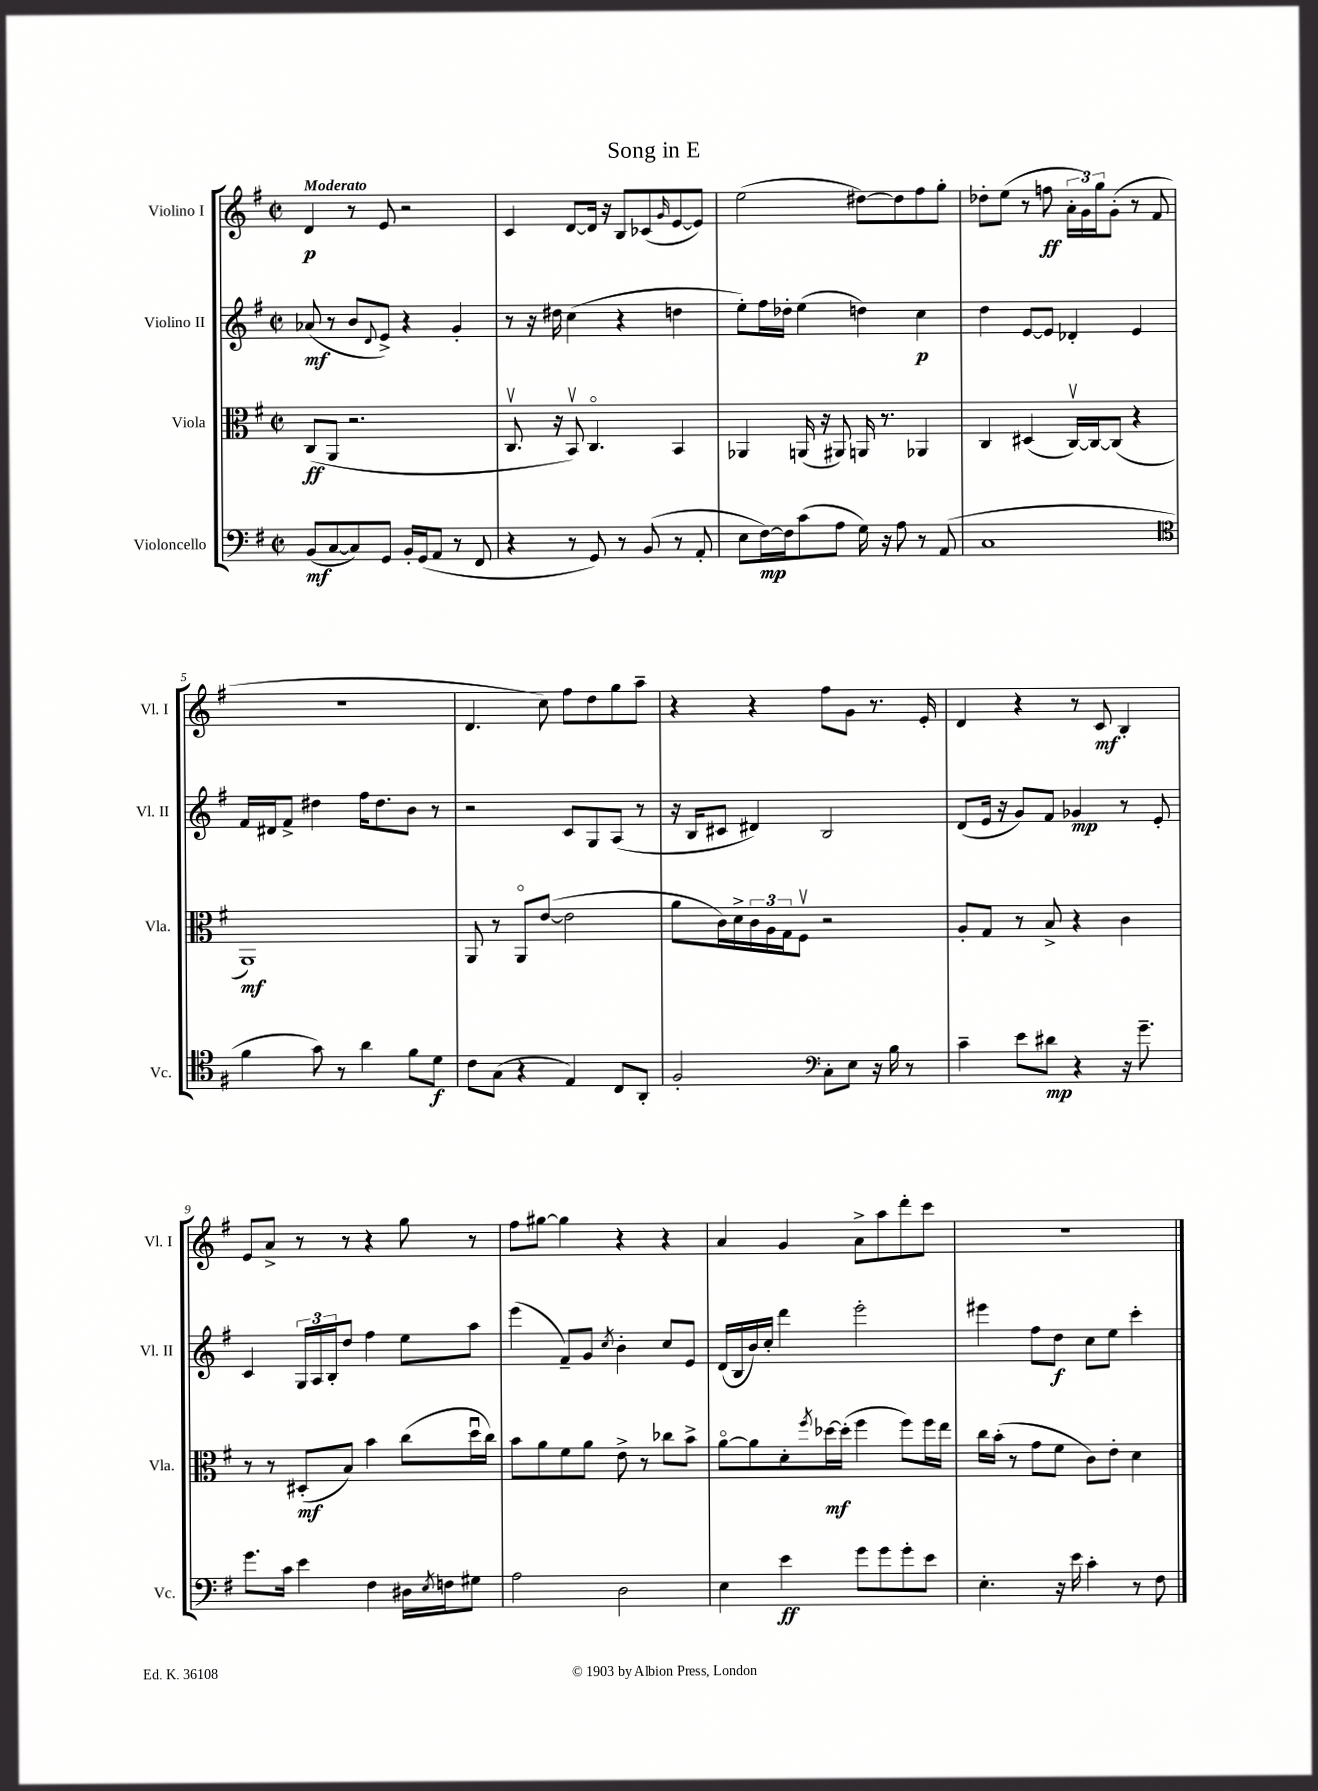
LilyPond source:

\header { title = "Song in E" }
<<
\new StaffGroup <<
\new Staff = "s0" \with { instrumentName = "Violino I" shortInstrumentName = "Vl. I" } {
    \clef treble \key g \major \defaultTimeSignature \time 2/2 \tempo "Moderato"
    d'4\p r8 e'8 r2 |
    c'4 d'8~ d'16 r16 b8 ces'8( \grace { g'16 } e'8~ e'8) |
    e''2( dis''8~) dis''8 fis''8 g''8-. |
    des''8-. e''8( r8 f''8\ff \tuplet 3/2 { a'16-. g'16) g''16 } g'8-.( r8 fis'8 |
    r1 |
    d'4. c''8) fis''8 d''8 g''8 a''8-- |
    r4 r4 fis''8 g'8 r8. e'16-. |
    d'4 r4 r8 c'8\mf b4-. |
    e'8 a'8-> r8 r8 r4 g''8 r8 |
    fis''8 gis''8~ gis''4 r4 r4 |
    a'4 g'4 a'8-> a''8 d'''8-. c'''8 |
    r1 \bar "|." |
}
\new Staff = "s1" \with { instrumentName = "Violino II" shortInstrumentName = "Vl. II" } {
    \clef treble \key g \major \defaultTimeSignature \time 2/2
    aes'8\mf( r8 b'8 \appoggiatura { d'8 } e'8->) r4 g'4-. |
    r8 r16 dis''16 c''4( r4 d''4 |
    e''8-.) fis''16 des''16-. e''4( d''4) c''4\p |
    d''4 e'8~ e'8 des'4-. e'4 |
    fis'16 dis'16 fis'8-> dis''4 fis''16 dis''8. b'8 r8 |
    r2 c'8 g8 a8( r8 |
    r16 b16 cis'8 dis'4) b2 |
    d'8( e'16 r16 g'8) fis'8 ges'4\mp r8 e'8-. |
    c'4 \tuplet 3/2 { g16 a16 b16-. } d''8 fis''4 e''8 a''8 |
    e'''4( fis'8--) g'8 \acciaccatura { c''8 } b'4-. c''8 e'8 |
    d'16( b16 b'16) c''16-. d'''4 e'''2-. |
    eis'''4 fis''8 d''8\f c''8 e''8 c'''4-. \bar "|." |
}
\new Staff = "s2" \with { instrumentName = "Viola" shortInstrumentName = "Vla." } {
    \clef alto \key g \major \defaultTimeSignature \time 2/2
    c8\ff( a,8 r2. |
    c8.\upbow r16 b,8\upbow) c4.\flageolet b,4 |
    aes,4 a,16( r16 ais,8) a,16 r8. aes,4 |
    c4 dis4( c16~\upbow) c16~ c8( r4 |
    a,1\mf) |
    a,8 r8 a,8\flageolet e'8~( e'2 |
    a'8 c'16) d'16-> \tuplet 3/2 { c'16 a16 g16 } fis8\upbow r2 |
    a8-. g8 r8 b8-> r4 c'4 |
    r8 r8 dis8-.\mf( b8) b'4 c''8( d''16\downbow c''16) |
    b'8 a'8 fis'8 a'8 e'8-> r8 ces''8 b'8-> |
    a'8~\flageolet a'8 d'8-. \acciaccatura { fis''8 } des''16~\mf des''16-.( fis''4 fis''8) fis''16 e''16 |
    c''16 b'16-.( r8 g'8 fis'8 c'8) e'8-. d'4 \bar "|." |
}
\new Staff = "s3" \with { instrumentName = "Violoncello" shortInstrumentName = "Vc." } {
    \clef bass \key g \major \defaultTimeSignature \time 2/2
    b,8\mf( c8~ c8) g,8 b,16-. g,16( a,8 r8 fis,8 |
    r4 r8 g,8) r8 b,8( r8 a,8-. |
    e8 fis16~\mp) fis16 c'8( a8 g16) r16 a8 r8 a,8( |
    c1 |
    \clef tenor fis'4 g'8) r8 a'4 fis'8 d'8\f |
    c'8 g8( r4 e4) c8 a,8-. |
    fis2-. \clef bass c8-. e8 r16 b16 r8 |
    c'4-- e'8 dis'8\mp r4 r16 g'8.-- |
    g'8. c'16 e'4 fis4 dis16 \acciaccatura { e8 } f16 gis8 |
    a2 d2 |
    e4 e'4\ff g'8 g'8 g'8-. e'8 |
    e4.-. r16 e'16 c'4-. r8 fis8 \bar "|." |
}
>>
>>
